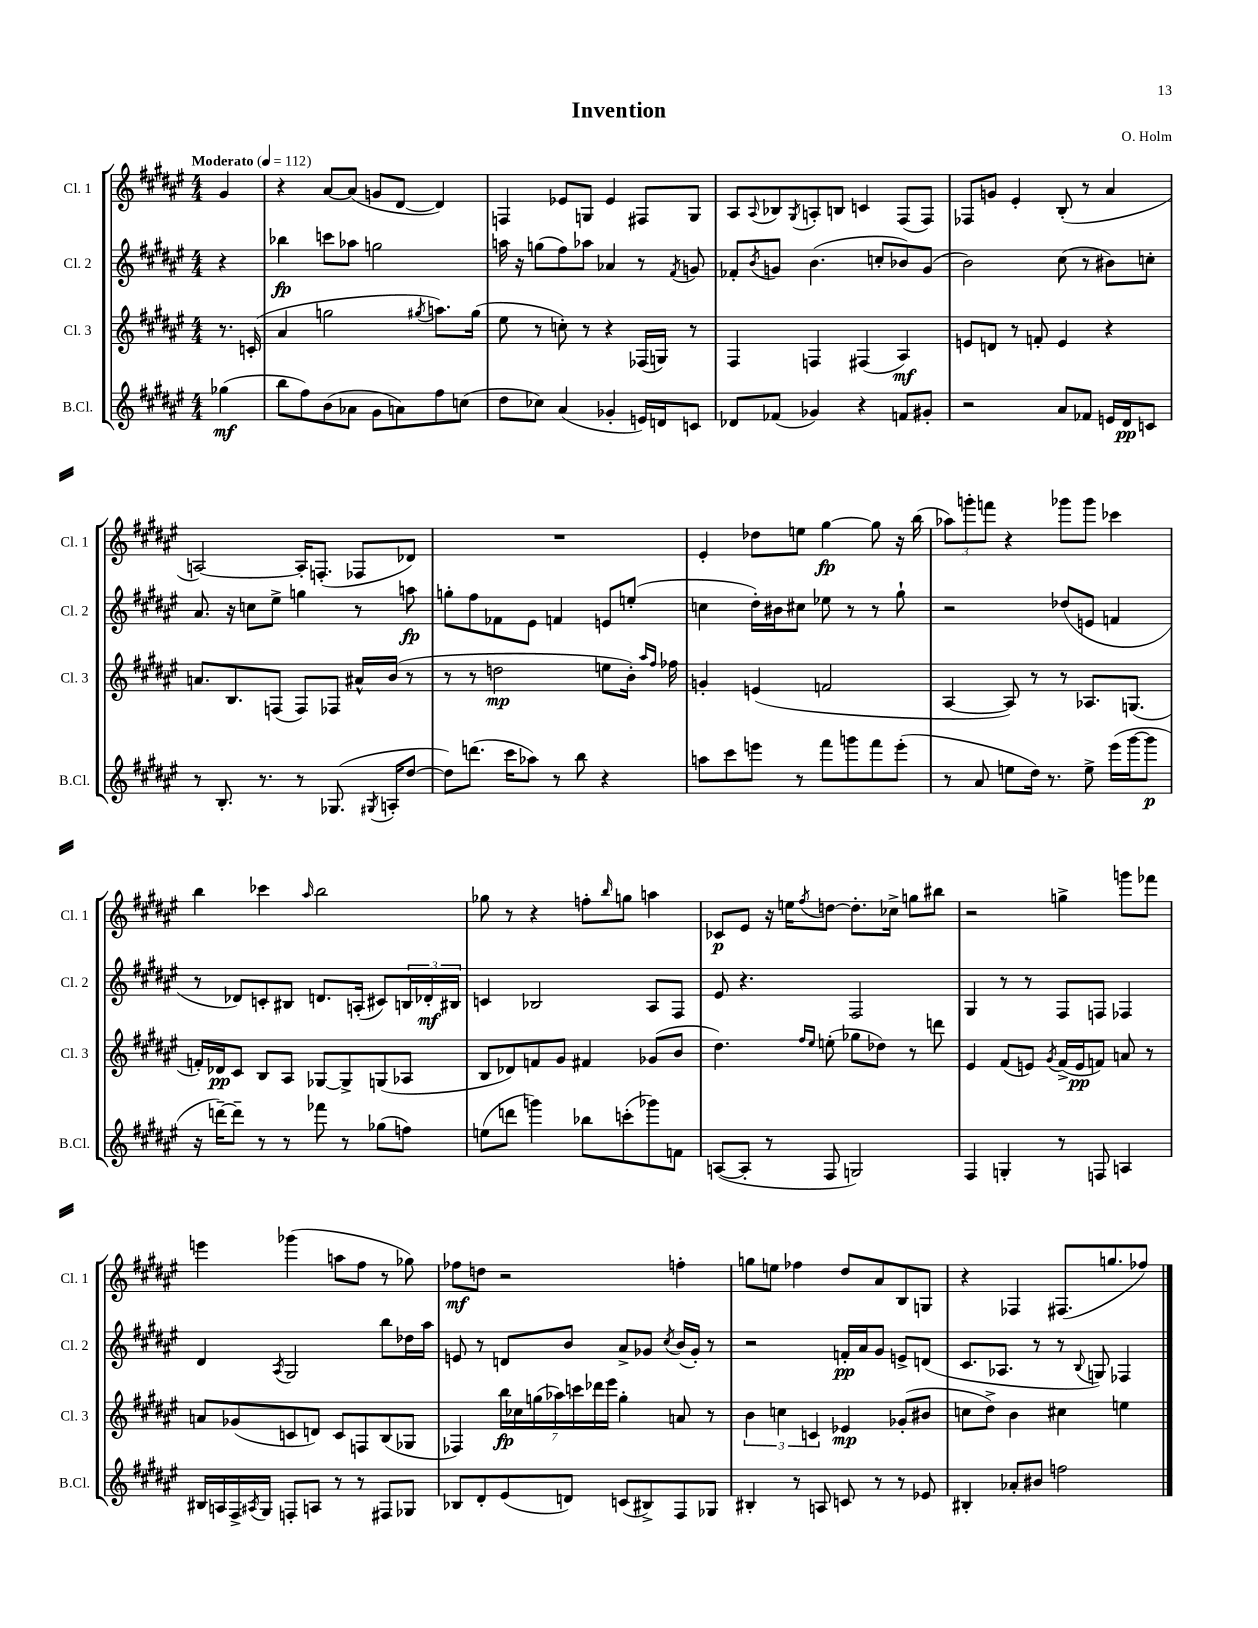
\header { title = "Invention" composer = "O. Holm" }
<<
\new StaffGroup <<
\new Staff = "s0" \with { instrumentName = "Cl. 1" shortInstrumentName = "Cl. 1" } {
    \clef treble \key fis \major \numericTimeSignature \time 4/4 \partial 4 \tempo "Moderato" 4 = 112
    gis'4 |
    r4 ais'8~ ais'8( g'8 dis'8~ dis'4) |
    f4 ees'8 g8 ees'4 fis8 g8 |
    ais8 \appoggiatura { ais8 } bes8 \acciaccatura { gis8 } a8-. b8 c'4 fis8( fis8) |
    fes8 g'8 eis'4-. b8-.( r8 ais'4 |
    a2~) a16-. f8.-.( fes8 des'8) |
    R1 |
    eis'4-. des''8 e''8 gis''4~\fp gis''8 r16 b''16( |
    \tuplet 3/2 { aes''8) g'''8-. f'''8 } r4 ges'''8 ges'''8 ces'''4 |
    b''4 ces'''4 \grace { ais''16 } b''2 |
    ges''8 r8 r4 f''8-. \grace { b''16 } g''8 a''4 |
    ces'8\p eis'8 r16 e''16 \acciaccatura { fis''8 } d''8~ d''8.-. ces''16-> g''8 bis''8 |
    r2 g''4-> g'''8 fes'''8 |
    e'''4 ges'''4( a''8 fis''8 r8 ges''8) |
    fes''8\mf d''8 r2 f''4-. |
    g''8 e''8 fes''4 dis''8 ais'8 b8 g8 |
    r4 fes4 fis8.( g''8. fes''8) \bar "|." |
}
\new Staff = "s1" \with { instrumentName = "Cl. 2" shortInstrumentName = "Cl. 2" } {
    \clef treble \key fis \major \numericTimeSignature \time 4/4 \partial 4
    r4 |
    bes''4\fp c'''8 aes''8 g''2 |
    a''16 r16 g''8( fis''8) aes''8 aes'4 r8 \acciaccatura { fis'8 } g'8 |
    fes'8-. \acciaccatura { b'8 } g'8 b'4.( c''8-. bes'8) g'8( |
    b'2) cis''8( r8 bis'8) c''8-. |
    ais'8. r16 c''8 eis''8-> g''4 r8 a''8\fp |
    g''8-. fis''8 fes'8 eis'8 f'4 e'8 e''8-.( |
    c''4 dis''16-.) bis'16 cis''8 ees''8 r8 r8 gis''8-! |
    r2 des''8( e'8 f'4 |
    r8 des'8) c'8-. bis8 d'8. a16-.( cis'8) \tuplet 3/2 { b16 des'16-.\mf bis16 } |
    c'4 bes2 ais8 fis8 |
    eis'8 r4. fis2 |
    gis4 r8 r8 fis8 f8 fes4 |
    dis'4 \acciaccatura { ais8 } gis2 b''8 des''16 ais''16 |
    e'8 r8 d'8 b'8 ais'8-> ges'8 \acciaccatura { cis''8 } b'16( ges'16-.) r8 |
    r2 f'16-.\pp ais'16 gis'8 e'8-> d'8( |
    cis'8. aes8. r8 r8 \appoggiatura { b8 } g8) fes4 \bar "|." |
}
\new Staff = "s2" \with { instrumentName = "Cl. 3" shortInstrumentName = "Cl. 3" } {
    \clef treble \key fis \major \numericTimeSignature \time 4/4 \partial 4
    r8. c'16-.( |
    ais'4 g''2 \acciaccatura { gis''8 } a''8.) gis''16( |
    eis''8 r8 c''8-.) r8 r4 fes16( g16) r8 |
    fis4 f4 fis4( ais4\mf) |
    e'8 d'8 r8 f'8-. e'4 r4 |
    a'8. b8. f8( f8) fes8 ais'16-^ b'16( r8 |
    r8 r8 d''2\mp e''8 b'16-.) \grace { ais''16 fis''16 } fes''16 |
    g'4-. e'4( f'2 |
    ais4~ ais8) r8 r8 aes8. g8.( |
    f'16-.) des'16\pp cis'8 b8 ais8 ges8~ ges8-> g8( aes8 |
    b8 des'8) f'8 gis'8 fis'4 ges'8( b'8 |
    dis''4.) \grace { fis''16 eis''16 } e''8-.( ges''8 des''8) r8 d'''8 |
    eis'4 fis'8( e'8) \acciaccatura { gis'8 } fis'16->( e'16\pp f'8) a'8 r8 |
    a'8 ges'8( c'8 d'8) c'8 f8 b8( ges8 |
    fes4) \tuplet 7/4 { b''16\fp ces''16 g''16( aes''16) c'''16 des'''16 eis'''16 } g''4-. a'8 r8 |
    \tuplet 3/2 { b'4 c''4 c'4 } ees'4\mp ges'8-.( bis'8 |
    c''8 dis''8->) b'4 cis''4 e''4 \bar "|." |
}
\new Staff = "s3" \with { instrumentName = "B.Cl." shortInstrumentName = "B.Cl." } {
    \clef treble \key fis \major \numericTimeSignature \time 4/4 \partial 4
    ges''4\mf( |
    b''8 fis''8) b'8( aes'8 gis'8 a'8) fis''8 c''8( |
    dis''8 ces''8) ais'4( ges'4-. e'16) d'16 c'8 |
    des'8 fes'8( ges'4) r4 f'8 gis'8-. |
    r2 ais'8 fes'8 e'16 dis'16\pp c'8 |
    r8 b8.-. r8. r8 ges8.( \acciaccatura { gis8 } a16-. dis''8~ |
    dis''8) d'''8.( cis'''16 aes''8) r8 b''8 r4 |
    a''8 cis'''8 e'''8 r8 fis'''8 g'''8 fis'''8 e'''8-.( |
    r8 ais'8 e''8 dis''16) r8. e''8-> eis'''16( gis'''16~ gis'''8\p |
    r16 d'''16~--) d'''8-- r8 r8 fes'''8 r8 ges''8( f''8) |
    e''8( d'''8 g'''4) bes''8 c'''8-.( ges'''8) f'8 |
    a8~( a8-. r8 fis8 g2) |
    fis4 g4-. r8 f8 a4 |
    bis16 a16 fis16-> \acciaccatura { ais8 } gis16 f8-. a8 r8 r8 fis8 ges8 |
    bes8 dis'8-. eis'8( d'8) c'8( bis8->) fis8 ges8 |
    bis4-. r8 a8 c'8 r8 r8 ees'8 |
    bis4-. aes'8-. bis'8 f''2 \bar "|." |
}
>>
>>
\layout { \context { \Score \remove "Bar_number_engraver" } }
